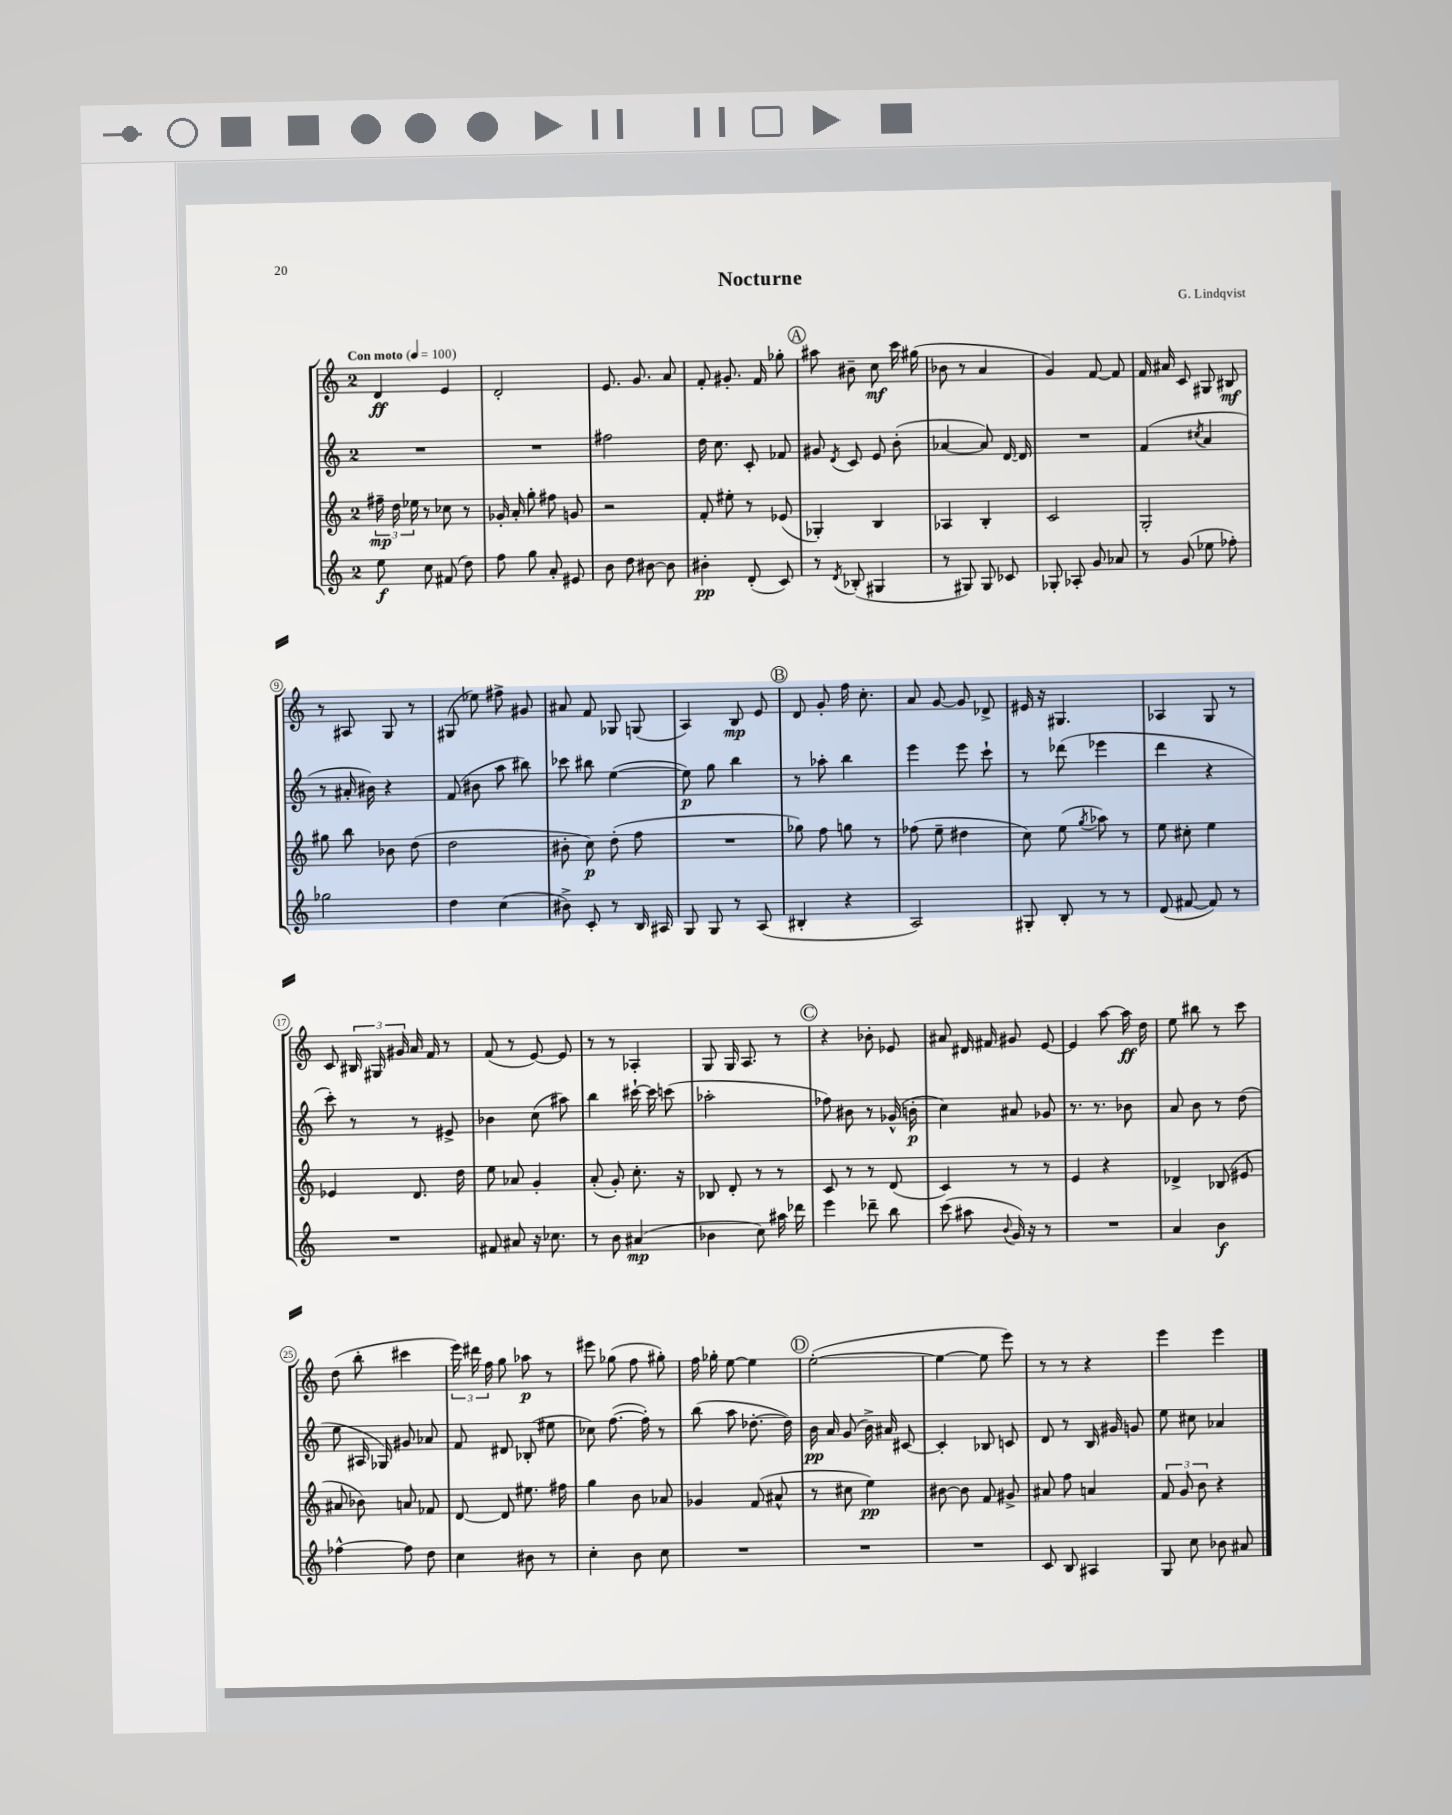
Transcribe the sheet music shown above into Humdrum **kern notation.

**kern	**kern	**kern	**kern
*staff4	*staff3	*staff2	*staff1
*clefG2	*clefG2	*clefG2	*clefG2
*k[]	*k[]	*k[]	*k[]
*M2/4	*M2/4	*M2/4	*M2/4
*MM100	*MM100	*MM100	*MM100
8ee	24ff#~	2r	4d
.	24dd	.	.
.	24ee-	.	.
8cc	8r	.	.
(8f#	8cc-	.	4e
8dd)	8r	.	.
=	=	=	=
8ff	16g-'	2r	2d'
.	16a'	.	.
8gg	8gg'	.	.
8a'	8ff#	.	.
8e#	8g	.	.
=	=	=	=
8b	2r	2ff#	8.e
8dd	.	.	.
.	.	.	8.g
[8b#	.	.	.
8b#]	.	.	8a
=	=	=	=
4b#'	8f'	16dd	8f'
.	.	8.cc	.
.	8ee#'	.	8.g#'
(8d'	8r	8c'	.
.	.	.	16f
8c)	(8e-	8f-	8gg-'
=	=	=	=
8r	4G-')	8g#	8aa#
8qd	.	8qd	.
(8B-'	.	8c	8b#~
4G#	4B	8e	8cc
.	.	(8b'	16ccc
.	.	.	(16gg#
=	=	=	=
8r	4A-	[4a-	8b-
8G#)	.	.	8r
8G#	4B'	8a-])	4a
8c-	.	[16d	.
.	.	16d]	.
=	=	=	=
8G-'	2c	2r	4g)
8A-'	.	.	.
8g	.	.	[8f
8a-	.	.	8f]
=	=	=	=
8r	2G'	(4f	16f
.	.	.	16a#
(8g	.	.	8c
.	.	8qcc#	.
8ee-	.	4a	8G#
8ff-')	.	.	8B#
=	=	=	=
2gg-	8gg#	8r	8r
.	8bb	16a#'	8A#
.	.	16b#)	.
.	8b-	4r	8G
.	(8dd	.	8r
=	=	=	=
4dd	2dd	(8f	(8G#
.	.	8b#	8ee-)
(4cc	.	8aa	8ff#^
.	.	8bb#)	8g#
=	=	=	=
8b#^)	8b#'	8ccc-	8a#
8c'	8cc)	8bb#	8f
8r	(8dd'	([4ee	8G-
16B	8ff	.	(8G
16A#	.	.	.
=	=	=	=
8G	2r	8ee])	4A)
8G	.	8gg	.
8r	.	4bb	8B
(8A	.	.	8e
=	=	=	=
4B#'	8gg-)	8r	8d
.	8ff	8aa-'	8g'
4r	8gg	4bb	16ff
.	.	.	8.cc'
.	8r	.	.
=	=	=	=
2A)	(8ff-	4eee	8a
.	8ee~	.	[8g
.	4dd#	8eee	8g]
.	.	8ccc`	8d-^
=	=	=	=
8G#'	8cc)	8r	16e#
.	.	.	16r
8B'	(8ee	(8ddd-	4.G#
.	8qgg	.	.
8r	8aa-)	4eee-	.
8r	8r	.	.
=	=	=	=
(8d	8ee	4ddd	4A-
[8f#	8cc#'	.	.
8f#])	4ee	4r	8G
8r	.	.	8r
=	=	=	=
2r	4e-	8ccc')	8c
.	.	8r	24B#
.	.	.	24G#
.	.	.	24g#
.	8.d	8r	16a
.	.	.	16f
.	.	8e#^	8r
.	16dd	.	.
=	=	=	=
8f#	8ee	4b-	(8f
8a#	8a-	.	8r
16r	4g'	(8cc	[8e)
8.cc-	.	.	.
.	.	8aa#)	8e]
=	=	=	=
8r	(8a'	4bb	8r
8b	8g')	.	8r
(4a#	8.cc'	[16ccc#`	4A-'
.	.	16ccc#]	.
.	.	(8ccc	.
.	16r	.	.
=	=	=	=
4b-	8B-	2aa-'	8G
.	8d'	.	16G
.	.	.	8.A
8cc)	8r	.	.
16aa#	8r	.	8r
16ddd-	.	.	.
=	=	=	=
4eee	8c	8ff-)	4r
.	8r	8b#	.
8ddd-~	8r	8r	8b-'
8bb	(8d	(16g-^^	8e-
.	.	16b'	.
=	=	=	=
(8ccc	4c)	4cc)	8a#
8aa#	.	.	16d#
.	.	.	16f#
8qqb	.	.	.
16g)	8r	8a#	8g#
16r	.	.	.
8r	8r	8g-	[8e
=	=	=	=
2r	4e	8.r	4e]
.	.	8.r	.
.	4r	.	[8aa
.	.	8b-	16aa]
.	.	.	16dd
=	=	=	=
4a	4d-^	8a	8ee
.	.	8b	8bb#
4b	(8B-	8r	8r
.	8e#	(8dd	8ccc
=	=	=	=
[4ff-^^	8a#	8ee	(8dd
.	8b-)	16A#	8bb'
.	.	16G-)	.
8ff-]	8a	8g#	4ccc#
8dd	8f-	8a-	.
=	=	=	=
4cc	[8d	8f	24eee)
.	.	.	24ddd#
.	.	.	24ff
.	8d]	8d#	8gg
8b#	8.ee#	(8B-'	8aa-
8r	.	8ee#	8r
.	16ff#	.	.
=	=	=	=
4cc'	4gg	8cc-)	8eee#
.	.	([8.ff	(8gg-
8b	8b	.	8ff
.	.	16ff'])	.
8cc	8a-	8r	8gg#')
=	=	=	=
2r	4g-	(8bb	16ff
.	.	.	16gg-'
.	.	8aa	[8ee
.	(8f	[8.dd-'	4ee]
.	8a#^^	.	.
.	.	16dd-])	.
=	=	=	=
2r	8r	16b	([2ee'
.	.	16a	.
.	8cc#	(8g	.
.	4ee)	16b^)	.
.	.	16a#	.
.	.	[8c#	.
=	=	=	=
2r	[8b#	4c#']	4ee_
.	8b#]	.	.
.	8f	8B-	8ee]
.	8g#^	8c	8eee)
=	=	=	=
8c	8a#	8d	8r
8B	8ff	8r	8r
4A#	4a	16B	4r
.	.	16g#	.
.	.	8g	.
=	=	=	=
8G	12f	8ee	4eee
.	12g	.	.
8cc	.	8cc#	.
.	12b	.	.
8b-	4r	4a-	4eee
8a#	.	.	.
==	==	==	==
*-	*-	*-	*-
